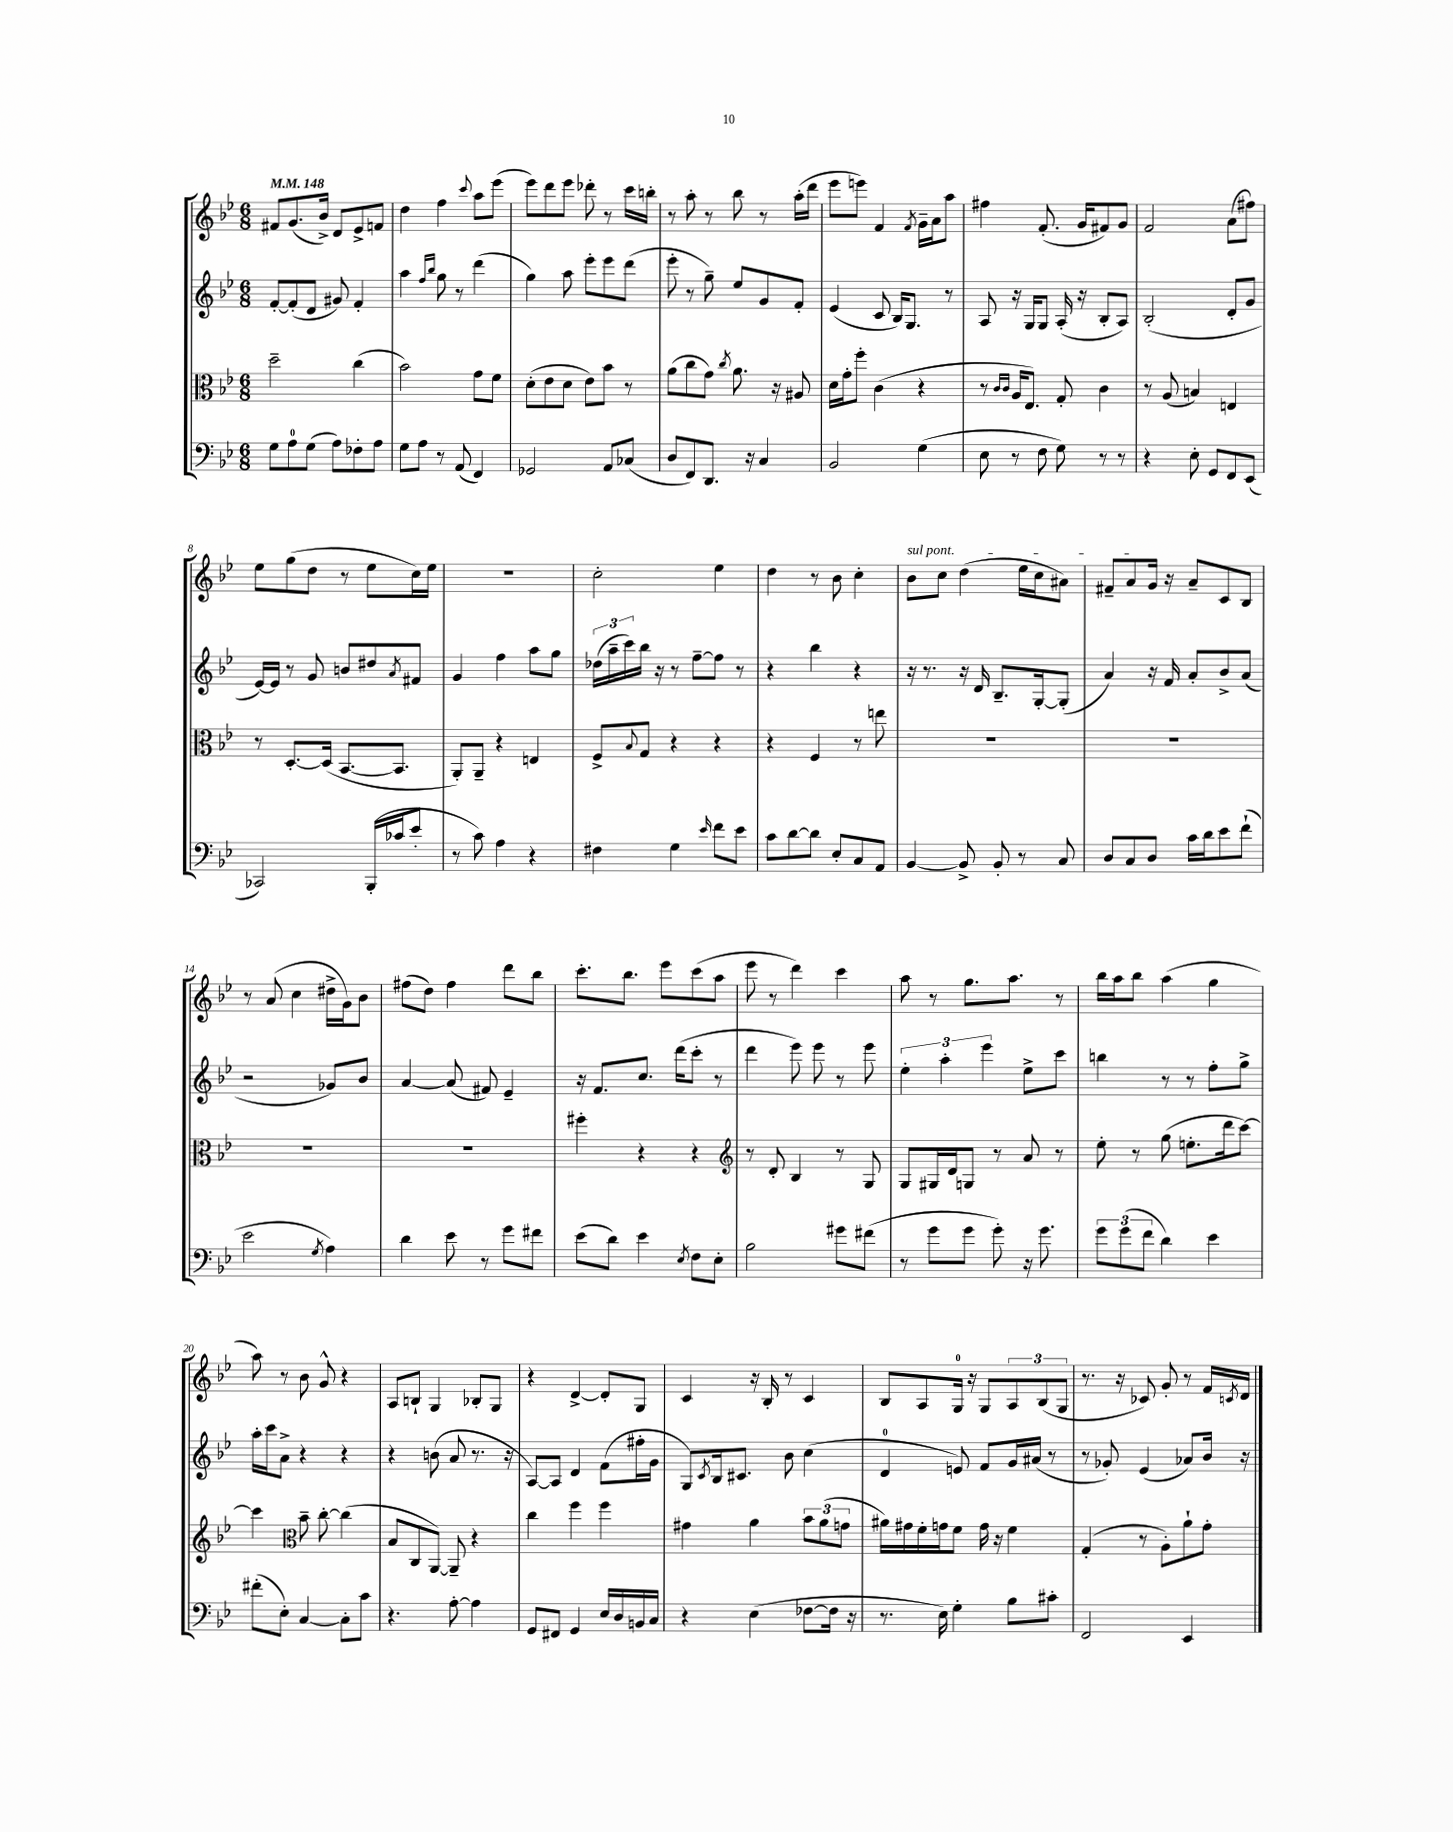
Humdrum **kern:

**kern	**kern	**kern	**kern
*staff4	*staff3	*staff2	*staff1
*clefF4	*clefC3	*clefG2	*clefG2
*k[b-e-]	*k[b-e-]	*k[b-e-]	*k[b-e-]
*M6/8	*M6/8	*M6/8	*M6/8
*MM148	*MM148	*MM148	*MM148
8G	2dd~	[8f'	8f#
8A	.	(8f']	(8.g
(8G	.	8d	.
.	.	.	16b-^)
8A)	.	8g#)	8d
8F-'	(4cc	4f'	8e-^
8A	.	.	8f
=	=	=	=
8G	2b-)	4aa	4dd
8A	.	.	.
.	.	16qqff	.
.	.	16qqbb-	.
8r	.	8gg	4ff
(8AA	.	8r	.
.	.	.	8qqccc
4FF)	8g	(4ddd	8aa
.	8f	.	(8eee-
=	=	=	=
2GG-	(8d'	4gg)	8eee-)
.	8e-	.	8ddd
.	8d	8aa	8eee-
.	8e-)	8eee-'	8ddd-'
8AA	8b-	8eee-	8r
(8C-	8r	(8ddd	16ccc
.	.	.	16bb'
=	=	=	=
8D	(8a	8eee-'	8r
8FF)	8cc	8r	8aa'
8.DD	8g)	8gg~)	8r
.	8qcc	.	.
.	8.a	8ee-	8bb-
16r	.	.	.
4C	.	8g	8r
.	16r	.	.
.	8A#	8f'	(16aa'
.	.	.	16ddd
=	=	=	=
2BB-	16d	(4e-	8eee-
.	16g'	.	.
.	8ff'	.	8eee)
.	(4c	8c	4f
.	.	16B-)	.
.	.	8.G	.
.	.	.	8qf
(4G	4r	.	16g~
.	.	.	16a
.	.	8r	8aa
=	=	=	=
8E-	8r	8A	4ff#
.	16qqc	.	.
.	16qqc	.	.
8r	16A	16r	.
.	8.E-)	16G	.
8F	.	8G	(8.f'
8G)	8G'	(16A'	.
.	.	16r	16g
8r	4c	8B-'	8f#)
8r	.	8A)	8g
=	=	=	=
4r	8r	(2B-'	2f
.	(8A	.	.
8E-'	4B)	.	.
8GG	.	.	.
8FF	4E	8d'	(8a
(8EE-	.	8g	8ff#)
=	=	=	=
2CC-)	8r	[16e-)	8ee-
.	.	16e-]	.
.	[8.D'	8r	(8gg
.	.	8g	8dd
.	(16D]	.	.
.	[8.BB-	8b	8r
(16BBB-'	.	8dd#	8ee-
16c-	8.BB-]	.	.
.	.	8qa	.
8e-'	.	8f#	16cc)
.	.	.	16ee-
=	=	=	=
8r	8AA')	4g	2.r
8c)	8AA~	.	.
4A	4r	4ff	.
4r	4E	8aa	.
.	.	8gg	.
=	=	=	=
4F#	8F^	(24dd-	2cc'
.	.	24aa~	.
.	.	24ccc)	.
.	8qqB-	.	.
.	8G	16bb-	.
.	.	16r	.
4G	4r	8r	.
.	.	[8ff~	.
16qqe-	.	.	.
8f	4r	8ff]	4ee-
8e-	.	8r	.
=	=	=	=
8c	4r	4r	4dd
[8d	.	.	.
8d]	4F	4bb-	8r
8E-'	.	.	8b-
8C	8r	4r	4cc'
8AA	8ee	.	.
=	=	=	=
[4BB-	2.r	16r	8b-
.	.	8.r	.
.	.	.	8cc
8BB-^]	.	16r	(4dd
.	.	16d	.
8BB-'	.	8.B-~	.
8r	.	.	16ee-
.	.	[16G'	16cc
8C	.	(8G']	8a#)
=	=	=	=
8D	2.r	4a)	8f#~
8C	.	.	8a
8D	.	16r	16g
.	.	16f	16r
16c	.	8a'	8a~
16d	.	.	.
8e-	.	8b-^	8c
(8f`	.	(8a	8B-
=	=	=	=
2e-	2.r	2r	8r
.	.	.	(8a
.	.	.	4cc
8qG	.	.	.
4A)	.	8g-)	16dd#^
.	.	.	16g)
.	.	8b-	8b-
=	=	=	=
4d	2.r	[4a	(8ff#
.	.	.	8dd)
8e-	.	(8a]	4ff#
8r	.	8f#)	.
8g	.	4e-~	8ddd
8f#	.	.	8bb-
=	=	=	=
(8e-	4ff#'	16r	8.ccc'
.	.	8.f	.
8d)	.	.	.
.	.	.	8.bb-
4e-	4r	8.cc	.
.	.	.	8eee-
.	.	(16ddd	.
8qE-	.	.	.
8F	4r	8ccc'	(8ccc
8E-'	.	8r	8aa
=	=	=	=
*	*clefG2	*	*
2B-	8r	4ddd	8eee-
.	8d'	.	8r
.	4B-	8eee-)	4ddd)
.	.	8eee-	.
8g#	8r	8r	4ccc
(8f#	8G	8eee-	.
=	=	=	=
8r	8G	6ee-'	8aa
8g	16G#	.	8r
.	.	6aa'	.
.	16d	.	.
8g	8G	.	8.gg
.	.	6eee-	.
8g')	8r	.	.
.	.	.	8.aa
16r	8a	8ee-^	.
8.g	.	.	.
.	8r	8ccc	8r
=	=	=	=
12g	8ee-'	4bb	16bb-
.	.	.	16aa
(12g	.	.	.
.	8r	.	8bb-
12f	.	.	.
4d)	(8gg	8r	(4aa
.	8.ee'	8r	.
4e-	.	8ff'	4gg
.	16ddd	.	.
.	[8ccc)	8gg^	.
=	=	=	=
(8f#'	4ccc]	16aa'	8aa)
.	.	16ccc	.
8E-')	.	8a^	8r
*	*clefC3	*	*
[4C	8b-~	4r	8b-
.	[8cc'	.	8g^^
8C']	(4cc]	4r	4r
8c	.	.	.
=	=	=	=
4.r	8B-	4r	8A
.	8C	.	8B`
.	[8AA)	(8b	4G
[8A'	8AA~]	8a	.
4A]	4r	8.r	8B-'
.	.	.	8G
.	.	16r	.
=	=	=	=
8GG	4cc	[8A)	4r
8FF#	.	8A]	.
4GG	4ff	4d	[4d^
16E-	4ff	(8f	8d']
16D	.	.	.
16BB	.	16ff#'	8G
16C	.	16g	.
=	=	=	=
4r	4g#	8G)	4c
.	.	8qc	.
.	.	16B-	.
.	.	8.c#	.
(4E-	4a	.	16r
.	.	.	16B-'
.	.	8b-	8r
[8F-	12b-	(4cc	4c
.	(12a	.	.
16F-]	.	.	.
.	12g	.	.
16r	.	.	.
=	=	=	=
8.r	16a#)	4d	8B-
.	16g#	.	.
.	16f'	.	8A
16E-)	16g	.	.
4G'	8f	8e)	16G
.	.	.	16r
.	16g	8f	8G
.	16r	.	.
8B-	4f	16g	12A
.	.	(16a#	.
.	.	.	(12B-
8c#'	.	8r	.
.	.	.	12G
=	=	=	=
2FF	(4G'	8r	8.r
.	.	8g-')	.
.	.	.	16r
.	8r	(4e-	8c-)
.	8A')	.	8g'
4EE-	8a`	8a-)	8r
.	8g'	16b-	16f
.	.	.	8qc
.	.	16r	16d
==	==	==	==
*-	*-	*-	*-
